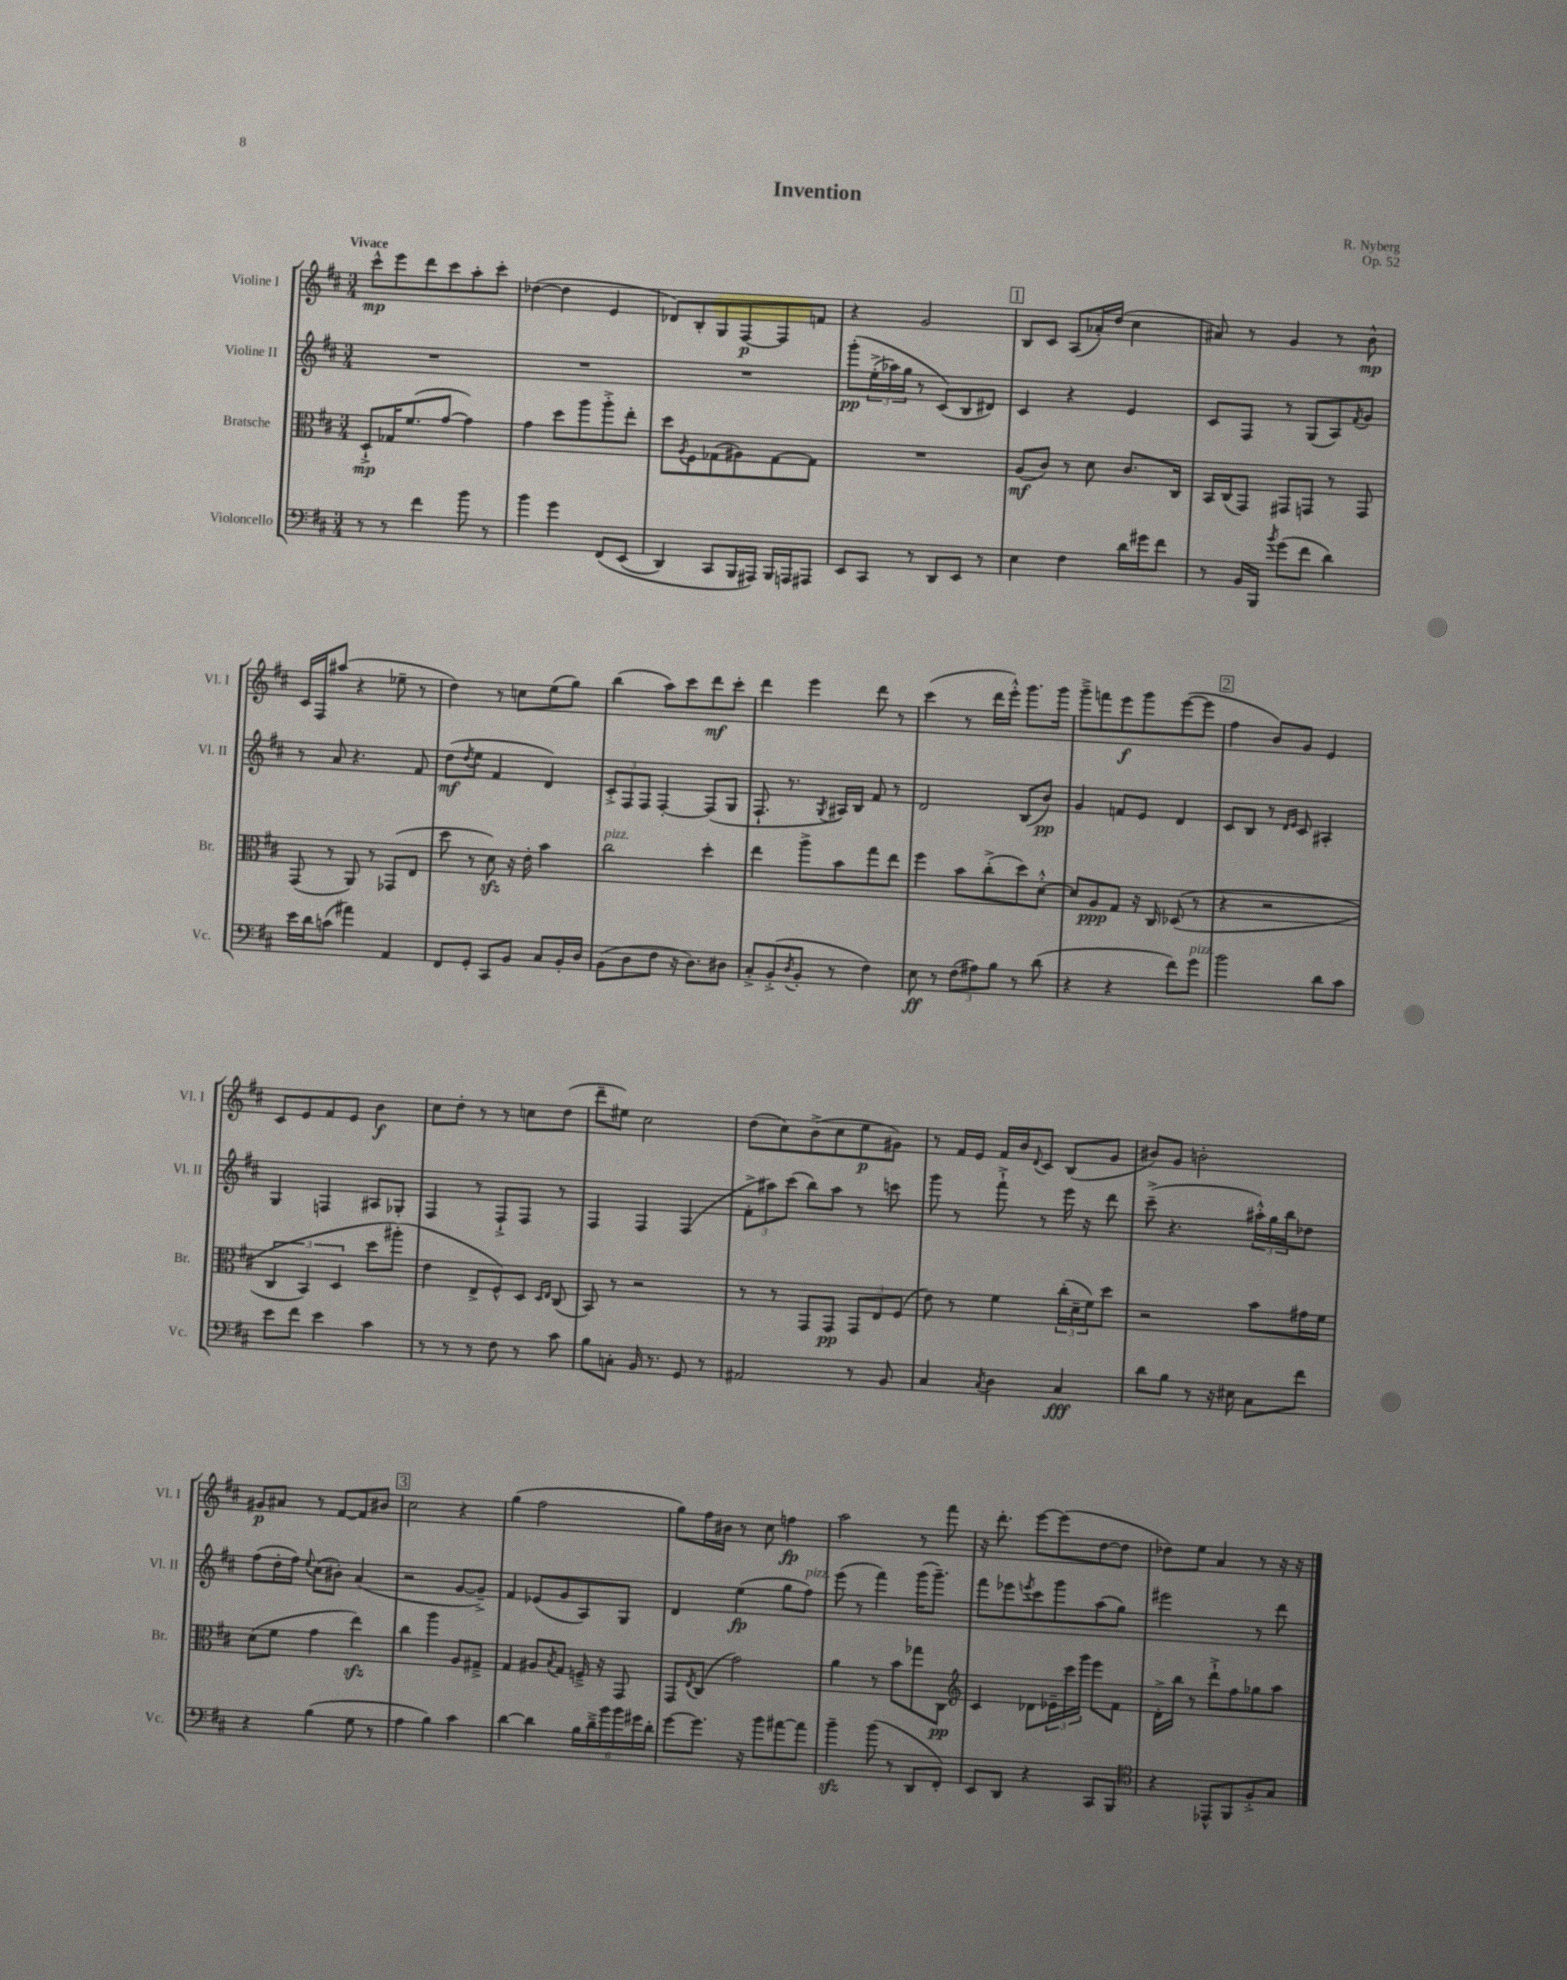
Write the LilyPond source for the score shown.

\header { title = "Invention" composer = "R. Nyberg" opus = "Op. 52" }
<<
\new StaffGroup <<
\new Staff = "s0" \with { instrumentName = "Violine I" shortInstrumentName = "Vl. I" } {
    \clef treble \key d \major \numericTimeSignature \time 3/4 \tempo "Vivace"
    cis'''8-^\mp e'''8 d'''8 cis'''8 a''8-. cis'''8-. |
    des''4~( des''4 e'4 |
    des'8) b8-. g8 fis8~\p fis8 f'8 |
    r4 g'2 |
    \mark \markup { \box "1" } b8 cis'8 a8( aes'16-.) d''16( cis''4 |
    ais'8) r8 g'4 r8 b'8-^\mp |
    cis'16 fis16 ais''8( r4 ees''8-- r8 |
    d''4) r8 c''8 e''8( g''8) |
    b''4( a''8) cis'''8 d'''8\mf cis'''8-. |
    d'''4 e'''4 d'''8 r8 |
    cis'''4( r8 d'''16 e'''16-.-^) g'''8. g'''16 |
    g'''8---> f'''8 e'''8\f g'''8 e'''8~( e'''8 |
    \mark \markup { \box "2" } fis''4 b'8) g'8 e'4 |
    cis'8 e'8 fis'8 e'8 b'4\f |
    cis''8 d''8-. r8 r8 c''8 d''8( |
    d'''8-- eis''8) cis''2 |
    d''8( cis''8) b'8->( cis''8 e''8\p gis'8) |
    r8 fis'16 e'16 fis'16 b'16 \appoggiatura { d'8 } cis'8 b8( g'8 |
    bis'8) g'8 b'2-. |
    gis'8\p ais'8 r8 fis'8~ fis'8 bis'8 |
    \mark \markup { \box "3" } cis''2 r4 |
    g''4( fis''2 |
    g''8) fis''16 bis'16 r8 cis''8 f''4\fp |
    a''2 r8 fis'''8 |
    r16 d'''8.-. e'''8~ e'''8( d''8~ d''8 |
    des''8) e''8 a'4 r8 r16 r16 \bar "|." |
}
\new Staff = "s1" \with { instrumentName = "Violine II" shortInstrumentName = "Vl. II" } {
    \clef treble \key d \major \numericTimeSignature \time 3/4
    R2. |
    R2. |
    R2. |
    g'''8-.\pp\( \tuplet 3/2 { e''16-.->( aes''16) g''16 } r8 cis'8(\) b8 dis'8) |
    \mark \markup { \box "1" } cis'4 r4 e'4 |
    cis'8 fis8 r8 g8( a8) \acciaccatura { fis'8 } g'8 |
    r8 a'8 r4. fis'8 |
    d''8\mf( \acciaccatura { d''8 } e''8 fis'4 d'4) |
    \tuplet 3/2 { cis'8-.-> fis8 fis8 } fis4~-. fis8( g8 |
    fis8.-! r8. \acciaccatura { g8 } ais16) b16 fis'8 r8 |
    d'2 b8( b'8\pp) |
    g'4 f'8 e'8 d'4 |
    \mark \markup { \box "2" } cis'8 b8 r8 \grace { d'16 e'16 } cis'8 ais4-. |
    g4 f4 ais8 ges8-. |
    fis4 r8 fis8-!-> fis8 r8 |
    fis4 fis4 fis4( |
    \tuplet 3/2 { fis'8-.-> ais''8) cis'''8( } b''8) ais''8 r8 c'''8 |
    g'''8 r8 fis'''8-!-> r8 e'''16 r16 d'''8 |
    cis'''8--->( r4. \tuplet 3/2 { ais''16-.-^) g''16 b''16 } des''8 |
    fis''8( d''16-. fis''16) \appoggiatura { e''8 } cis''8( bis'8-.) a'4( |
    \mark \markup { \box "3" } r2 g'8~ g'8--->) |
    fis'4 ees'8( g'8 a8) g8 |
    d'4 e''4\fp( g''8 fis''8^\markup { \italic "pizz." }) |
    e'''8( r8 fis'''4) g'''16( g'''8.--) |
    fis'''8 ees'''8 \acciaccatura { e'''8 } cis'''8 g'''8 a''8( g''8) |
    eis'''2 r8 d'''8 \bar "|." |
}
\new Staff = "s2" \with { instrumentName = "Bratsche" shortInstrumentName = "Br." } {
    \clef alto \key d \major \numericTimeSignature \time 3/4
    d8-!->\mp ges16 fis'8.( g'8~ g'4) |
    g'4 d''8 a''8 a''8-.-> e''8-. |
    d''8 \acciaccatura { a8 } fis8 ges8( ais8) ges8~ ges8 |
    R2. |
    \mark \markup { \box "1" } a8\mf( cis'8) r8 d'8 cis'8. cis16 |
    b,16 cis16( g,8) gis,8 g,8 r8 g,8 |
    g,8( r8 a,8) r8 ges,8( e8 |
    d''8 r8 d'8\sfz) r16 e'16-. b'4 |
    cis''2^\markup { \italic "pizz." } d''4-. |
    e''4 a''8-> b'8 g''8 e''8 |
    fis''4 b'8 cis''8-.->( d''8) d'8~-.-^ |
    d'8 a8\ppp g8 r16 cis16 des8(\( r8 |
    \mark \markup { \box "2" } r4 r2 |
    \tuplet 3/2 { cis4 b,4) d4 } d''8 ais''8-.(\) |
    e'4 e8-> fis8-^) d8 \grace { d16 e16 } cis8( |
    b,8) r8 r2 |
    r8 r8 g,8 g,8\pp \tuplet 3/2 { g,8 e8 fis8( } |
    e'8) r8 fis'4 \tuplet 3/2 { cis''16-.( d'16-- fis'16) } d''8 |
    r2 b'8 gis'16 fis'16 |
    d'8( fis'8 g'4 e''4\sfz) |
    \mark \markup { \box "3" } cis''4 a''4 a8 gis8---> |
    g4 ais8 \acciaccatura { b8 } g8 f16---> r16 g,8 |
    g,8 \acciaccatura { e8 } cis8( g'2) |
    a'4 r8 b'8 ges''8 cis8\pp |
    \clef treble cis'4 des'8 \tuplet 3/2 { ees'16-- cis'''16 g'''16 } e'''8 fis'8 |
    d'16-.-> b''16 r8 d'''8-!-> fis''8 ges''8 a''8 \bar "|." |
}
\new Staff = "s3" \with { instrumentName = "Violoncello" shortInstrumentName = "Vc." } {
    \clef bass \key d \major \numericTimeSignature \time 3/4
    r8 r8 fis'4 b'8 r8 |
    b'4 g'4 fis,8\( e,8( |
    d,4) cis,8 b,,16 ais,,16\) b,,16 a,,16 ais,,8 |
    e,8 cis,8 r8 d,8 e,8 r8 |
    \mark \markup { \box "1" } e4 fis4 d'16 gis'16 fis'8 |
    r8 b,16 b,,16 \acciaccatura { b'8 } g'8( fis'8 d'4) |
    e'16 d'16 c'8( ais'4) a,4 |
    fis,8 g,8-. cis,8 b,8 cis8 b,16-. d16 |
    b,8( d8 fis8 r16 d8.) dis8 |
    cis8-.-> b,8-.->( \acciaccatura { d8 } b,8-. r8 fis4) |
    e8\ff r8 \tuplet 3/2 { fis8( ais8) b8 } r8 d'8( |
    r4 r4 fis'8) g'8^\markup { \italic "pizz." } |
    \mark \markup { \box "2" } b'2 d'8 cis'8 |
    e'8 fis'8 e'4 cis'4 |
    r8 r8 r8 fis8 r8 cis'8 |
    b8 c8-. b,16 r8. g,8 r8 |
    ais,2 r8 b,8 |
    cis4 \acciaccatura { cis8 } d4 cis4\fff |
    d'8 b8 r8 r16 eis16 cis8 fis'8 |
    r4 b4( g8 r8 |
    \mark \markup { \box "3" } a4 b4) cis'4 |
    d'4~ d'4 \tuplet 6/4 { b16 d'16---> b'16 b'16 gis'16 d'16-. } |
    g'8~ g'8. r16 b'8 ais'8~ ais'8 |
    b'4--\sfz b'8( r8 d,8 fis,8-.) |
    e,8 d,8 r4 cis,8 b,,8 |
    \clef tenor r4 ees,8-^ fis,8 fis8-.-> g8 \bar "|." |
}
>>
>>
\layout { \context { \Score \remove "Bar_number_engraver" } }
